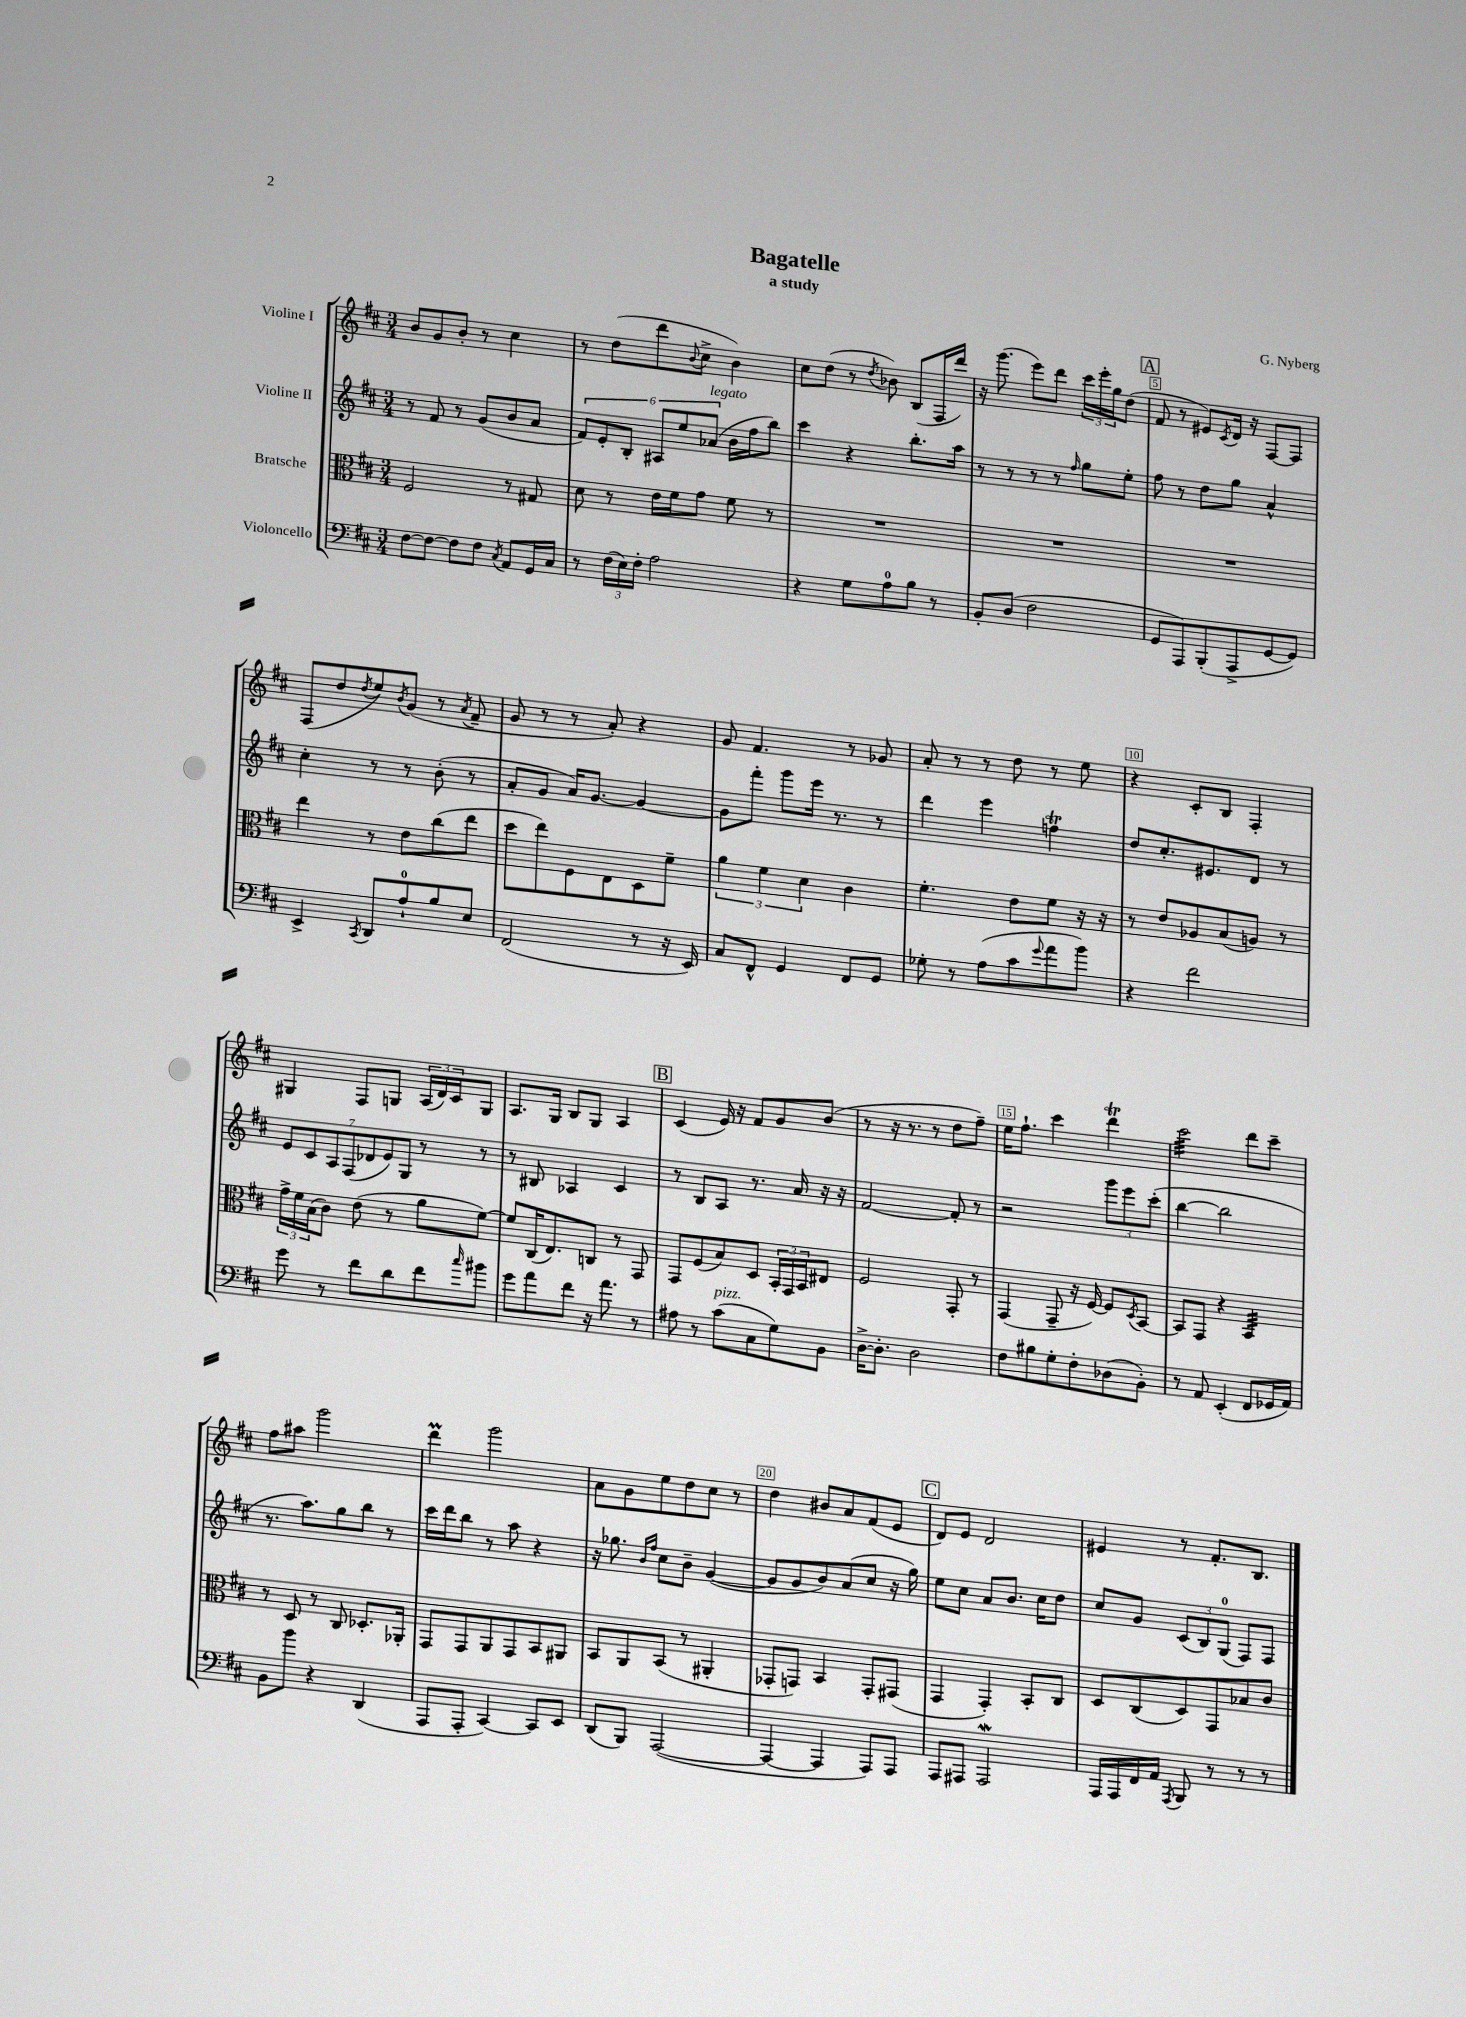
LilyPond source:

\header { title = "Bagatelle" composer = "G. Nyberg" subtitle = "a study" }
<<
\new StaffGroup <<
\new Staff = "s0" \with { instrumentName = "Violine I" } {
    \clef treble \key d \major \numericTimeSignature \time 3/4
    b'8 g'8 b'8-. r8 cis''4 |
    r8 d''8( d'''8 \appoggiatura { b'8 } cis''8-> b'4) |
    cis''8 d''8( r8 \acciaccatura { d''8 } bes'8) b8( fis16 d'''16) |
    r16 g'''8.( e'''8) d'''8 \tuplet 3/2 { cis'''16 e'''16-. g''16 } d''8( |
    \mark \markup { \box "A" } fis'8 r8 eis'8) \acciaccatura { cis'8 } d'16 r16 fis8~ fis8 |
    fis8( d''8 \acciaccatura { d''8 } e''8) \acciaccatura { b'8 } g'8( r8 \acciaccatura { a'8 } fis'8-- |
    g'8 r8 r8 a'8-.) r4 |
    g'8 fis'4. r8 ges'8 |
    a'8-. r8 r8 d''8 r8 e''8 |
    r4 cis'8-. b8 fis4-. |
    gis4 fis8 g8 \tuplet 3/2 { a16( d'16) cis'16 } g8 |
    a8. g16 b8 g8 a4 |
    \mark \markup { \box "B" } cis'4( e'16) r16 fis'8 g'8 b'8( |
    r8 r16 r8. r8 d''8 fis''8--) |
    e''16 fis''8.-! cis'''4 d'''4\trill |
    cis'''2:32 d'''8 cis'''8-- |
    fis''8 ais''8 g'''2 |
    d'''4\prall g'''2 |
    a'8 g'8 e''8 d''8 cis''8 r8 |
    d''4 bis'8 a'8 fis'8( e'8 |
    \mark \markup { \box "C" } d'8) e'8 d'2 |
    eis'4 r8 fis'8.-. b8. \bar "|." |
}
\new Staff = "s1" \with { instrumentName = "Violine II" } {
    \clef treble \key d \major \numericTimeSignature \time 3/4
    r8 fis'8 r8 g'8( b'8 a'8 |
    \tuplet 6/4 { fis'8) e'8-. b8-. ais8 e''8 aes'8^\markup { \italic "legato" }( } b'16 fis''16 b''8) |
    cis'''4 r4 b''8.-. a''16 |
    r8 r8 r8 r8 \grace { fis''16 } g''8 e''8-. |
    \mark \markup { \box "A" } fis''8 r8 d''8 g''8 a'4-^ |
    cis''4-. r8 r8 b'8-.( r8 |
    a'8-. g'8 a'16) g'8.~ g'4~ |
    g'8 fis'''8-. g'''8 e'''16 r8. r8 |
    d'''4 e'''4 f''4\trill |
    d''8 cis''8.-. eis'8. d'8 r8 |
    \tuplet 7/4 { e'8 cis'8 a8 fis8( des'8 e'8) g8 } r8 r8 |
    r8 bis8 aes4 cis'4 |
    \mark \markup { \box "B" } r8 b8 a8 r8. a'16 r16 r16 |
    fis'2~ fis'8-. r8 |
    r2 \tuplet 3/2 { g'''8 e'''8 cis'''8-.( } |
    b''4~ b''2 |
    r8. a''8.) g''8 b''8 r8 |
    cis'''16 d'''16 b''8 r8 a''8 r4 |
    r16 ges''8. \grace { b'16 fis''16 } cis''8 b'8-- g'4~( |
    g'8 g'8 b'8) a'8( cis''8 r16 g''16) |
    \mark \markup { \box "C" } e''8 cis''8 a'8 b'8. cis''16 d''8 |
    cis''8 g'8 \tuplet 3/2 { cis'8( b8) g8-0( } fis8) fis8 \bar "|." |
}
\new Staff = "s2" \with { instrumentName = "Bratsche" } {
    \clef alto \key d \major \numericTimeSignature \time 3/4
    fis2 r8 gis8 |
    d'8 r8 e'16 fis'16 g'8 fis'8 r8 |
    R2. |
    R2. |
    \mark \markup { \box "A" } R2. |
    e''4 r8 e'8 cis''8( e''8 |
    d''8 e''8) fis8 e8 d8 fis'8-- |
    \tuplet 3/2 { a'4 fis'4 d'4 } cis'4 |
    fis'4.-. e'8 fis'8 r16 r16 |
    r8 e'8 aes8 b8( a8) r8 |
    \tuplet 3/2 { g'16-> fis'16 b16( } cis'8) e'8( r8 a'8 fis'8~) |
    fis'8 cis16( e8.) c8 r8 g,8 |
    \mark \markup { \box "B" } g,8 fis8( b8) d8 \tuplet 3/2 { b,16-. g,16 b,16 } eis8 |
    fis2 g,8-. r8 |
    g,4( g,8-- r16 fis16~) fis8 \acciaccatura { d8 } b,8~ |
    b,8 g,8 r4 b,4:32 |
    r8 d8 r8 cis8 des8.-. aes,16-. |
    g,8 g,8 a,8 g,8 b,8 ais,8 |
    b,8 a,8 b,8( r8 ais,4-. |
    ges,8-. g,8) b,4 g,8-. gis,8( |
    \mark \markup { \box "C" } g,4 g,4-.) b,8-. cis8 |
    d8 cis8( d8) g,8 bes8 cis'8 \bar "|." |
}
\new Staff = "s3" \with { instrumentName = "Violoncello" } {
    \clef bass \key d \major \numericTimeSignature \time 3/4
    fis8~ fis8~ fis8 fis8 \acciaccatura { cis8 } a,8 g,16 cis16 |
    r8 \tuplet 3/2 { fis16( e16) fis16-. } a2 |
    r4 g8 a8-0 b8 r8 |
    b,8-. d8( fis2 |
    \mark \markup { \box "A" } g,8 a,,8) b,,8-.( a,,8-> g,8~ g,8) |
    e,4-> \acciaccatura { cis,8 } d,8 a8-0-! b8 e8 |
    fis,2( r8 r16 e,16) |
    cis8 fis,8-^ g,4 fis,8 g,8 |
    ges8-. r8 a8( cis'8 \appoggiatura { g'8 } a'8 b'8) |
    r4 fis'2 |
    g'8 r8 fis'8 d'8 fis'8 \grace { cis''16 } bis'8 |
    g'8 a'8 fis'8 r16 a'8. r8 |
    \mark \markup { \box "B" } ais8 r8 cis'8^\markup { \italic "pizz." }( cis8 g8) b,8 |
    d16~-> d8.-. d2 |
    fis8 bis8 g8-. fis8-. des8( b,8-.) |
    r8 a,8 e,4-.( fis,8 ges,16 a,16) |
    b,8 b'8 r4 d,4( |
    a,,8 a,,8-. cis,4~) cis,8 e,8 |
    d,8( b,,8) a,,2~( |
    a,,4~ a,,4 a,,8) a,,8 |
    \mark \markup { \box "C" } a,,8 ais,,8 ais,,2\mordent |
    a,,16 a,,16 fis,16 a,16 \acciaccatura { a,,8 } b,,8 r8 r8 r8 \bar "|." |
}
>>
>>
\layout { \context { \Score \override BarNumber.break-visibility = ##(#f #t #t) barNumberVisibility = #(every-nth-bar-number-visible 5) \override BarNumber.stencil = #(make-stencil-boxer 0.1 0.3 ly:text-interface::print) } }
